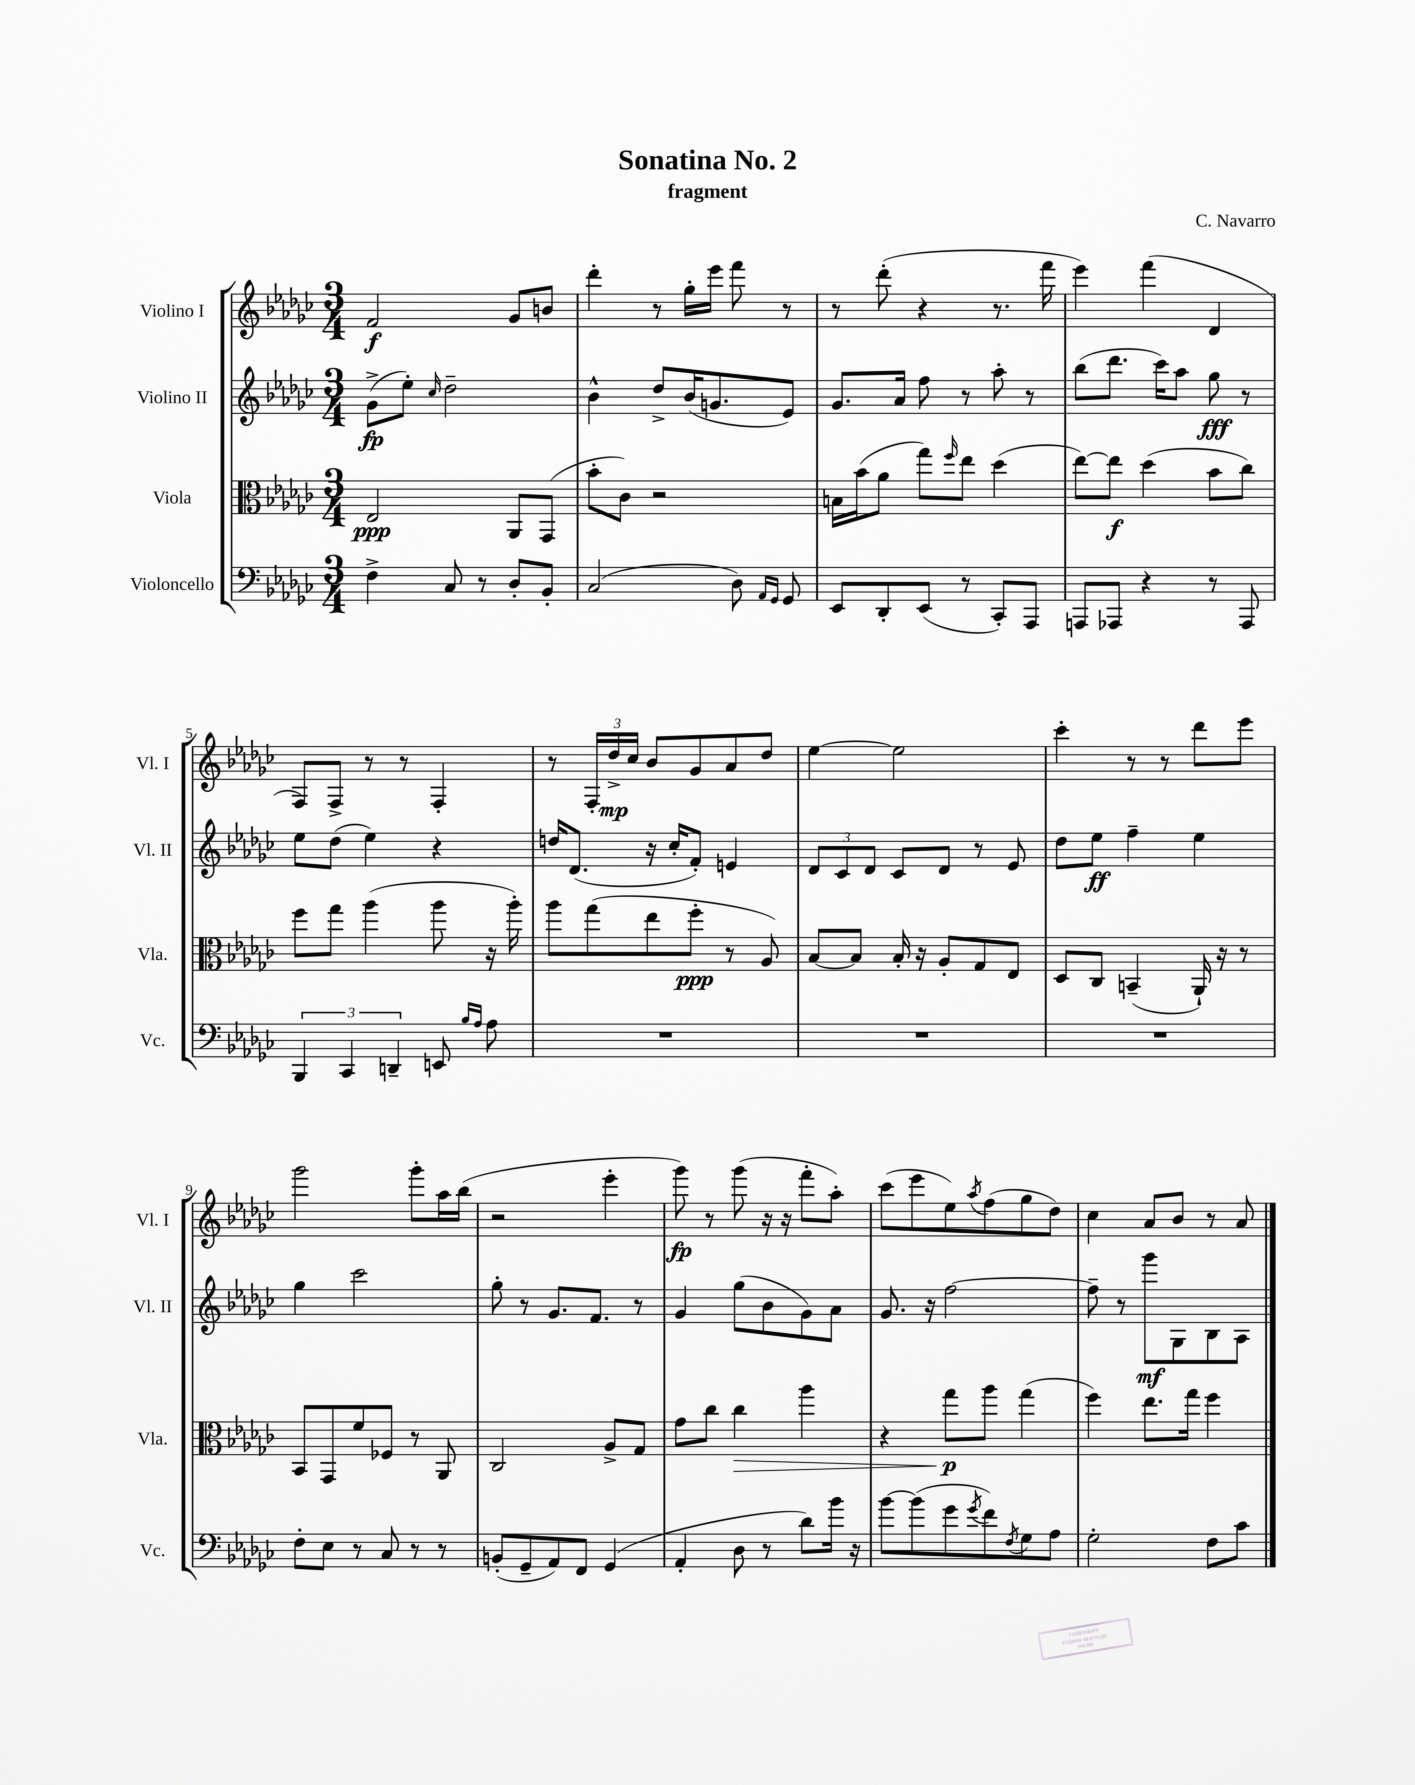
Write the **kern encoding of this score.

**kern	**kern	**kern	**kern
*staff4	*staff3	*staff2	*staff1
*clefF4	*clefC3	*clefG2	*clefG2
*k[b-e-a-d-g-c-]	*k[b-e-a-d-g-c-]	*k[b-e-a-d-g-c-]	*k[b-e-a-d-g-c-]
*M3/4	*M3/4	*M3/4	*M3/4
4F^	2E-	(8g-^	2f
.	.	8ee-')	.
.	.	16qqcc-	.
8C-	.	2dd-~	.
8r	.	.	.
8D-'	8AA-	.	8g-
8BB-'	(8GG-	.	8b
=	=	=	=
(2C-	8b-'	4b-^^	4ddd-'
.	8c-)	.	.
.	2r	8dd-^	8r
.	.	(16b-	16gg-'
.	.	8.g	16eee-
8D-)	.	.	8fff
16qqAA-	.	.	.
16qqGG-	.	.	.
8GG-	.	8e-)	8r
=	=	=	=
8EE-	16B	8.g-	8r
.	(16b-	.	.
8DD-'	8a-	.	(8ddd-'
.	.	16a-	.
(8EE-	8gg-)	8ff	4r
.	16qqff	.	.
8r	8ee-	8r	.
8CC-')	(4dd-	8aa-'	8.r
8AAA-	.	8r	.
.	.	.	16fff
=	=	=	=
8AAA	[8ee-)	(8bb-	4eee-)
8AAA-	8ee-]	8.ddd-	.
4r	(4dd-	.	(4fff
.	.	16ccc-)	.
.	.	8aa-	.
8r	8b-	8gg-	4d-
8AAA-	8cc-)	8r	.
=	=	=	=
6BBB-	8ff	8ee-	8F)
.	8gg-	(8dd-	8F^
6CC-	.	.	.
.	(4aa-	4ee-)	8r
6DD~	.	.	.
.	.	.	8r
8EE	8aa-	4r	4F'
16qqB-	.	.	.
16qqA-	.	.	.
8A-	16r	.	.
.	16aa-')	.	.
=	=	=	=
2.r	8aa-	16dd	8r
.	.	(8.d-	.
.	(8gg-	.	24F'
.	.	.	24dd-^
.	.	.	24cc-
.	8ee-	16r	8b-
.	.	16cc-'	.
.	8ff'	8f')	8g-
.	8r	4e	8a-
.	8A-)	.	8dd-
=	=	=	=
2.r	[8B-	12d-	[4ee-
.	.	12c-	.
.	8B-]	.	.
.	.	12d-	.
.	16B-'	8c-	2ee-]
.	16r	.	.
.	8A-'	8d-	.
.	8G-	8r	.
.	8E-	8e-	.
=	=	=	=
2.r	8D-	8dd-	4ccc-'
.	8C-	8ee-	.
.	(4BB~	4ff~	8r
.	.	.	8r
.	16AA-`)	4ee-	8ddd-
.	16r	.	.
.	8r	.	8eee-
=	=	=	=
8F'	8BB-	4gg-	2ggg-
8E-	8GG-	.	.
8r	8f	2ccc-	.
8C-	8F-	.	.
8r	8r	.	8ggg-'
8r	8AA-	.	16aa-
.	.	.	(16bb-
=	=	=	=
(8BB'	2C-	8gg-'	2r
8GG-~	.	8r	.
8AA-)	.	8.g-	.
8FF	.	.	.
.	.	8.f	.
(4GG-	8A-^	.	4eee-'
.	8G-	8r	.
=	=	=	=
4AA-'	8g-	4g-	8ggg-)
.	8cc-	.	8r
8D-	4cc-	(8gg-	(8ggg-
8r	.	8b-	16r
.	.	.	16r
8d-)	4aa-	8g-)	8fff'
16b-	.	8a-	8aa-')
16r	.	.	.
=	=	=	=
[8b-	4r	8.g-	(8ccc-
(8b-]	.	.	8eee-
.	.	16r	.
8g-	8gg-	[2ff	8ee-)
8qg-	.	.	8qaa-
8f)	8aa-	.	(8ff
8qF	.	.	.
8G-	(4gg-	.	8gg-
8A-	.	.	8dd-)
=	=	=	=
2G-'	4ff)	8ff~]	4cc-
.	.	8r	.
.	8.ee-	8ggg-	8a-
.	.	8G-	8b-
.	16gg-	.	.
8F	4ff	8B-	8r
8c-	.	8A-	8a-
==	==	==	==
*-	*-	*-	*-
